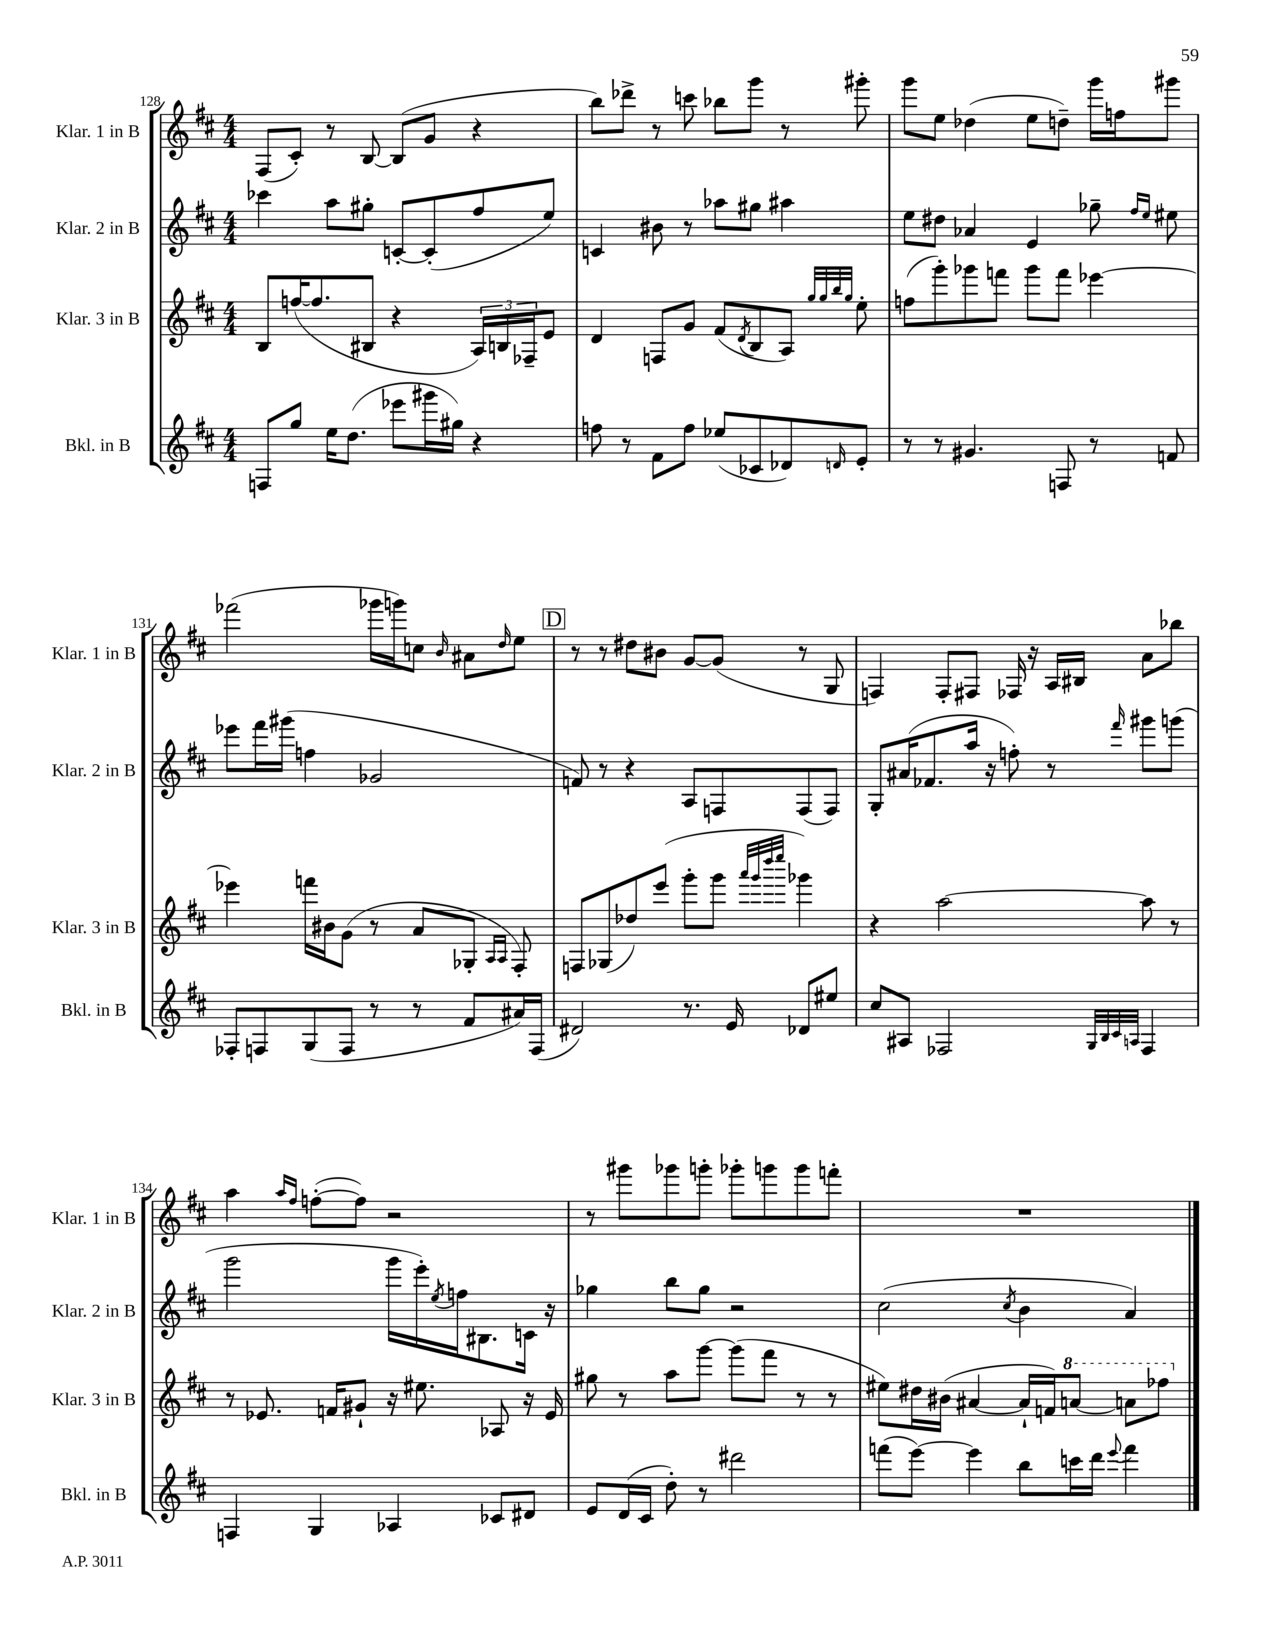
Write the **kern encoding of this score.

**kern	**kern	**kern	**kern
*staff4	*staff3	*staff2	*staff1
*clefG2	*clefG2	*clefG2	*clefG2
*k[f#c#]	*k[f#c#]	*k[f#c#]	*k[f#c#]
*M4/4	*M4/4	*M4/4	*M4/4
8F	8B	4ccc-	(8F#
8gg	([16ff	.	8c#')
.	8.ff]	.	.
16ee	.	8aa	8r
(8.dd	.	.	.
.	8B#	8gg#'	[8B
8eee-	4r	[8c'	(8B]
16ggg#	.	(8c']	8g
16gg#)	.	.	.
4r	24A)	8ff#	4r
.	24B	.	.
.	24F-~	.	.
.	8e	8ee)	.
=	=	=	=
8ff	4d	4c	8bb)
8r	.	.	8ddd-^
8f#	8F	8b#	8r
8ff	8g	8r	8ccc
(8ee-	(8f#	8aa-	8bb-
.	8qd	.	.
8c-	8B	8gg#	8ggg
8d-)	8A)	4aa#	8r
.	32qqgg	.	.
.	32qqgg	.	.
.	32qqbb	.	.
16qqd	32qqgg	.	.
8e'	8ee'	.	8ggg#'
=	=	=	=
8r	(8ff	8ee	8ggg
8r	8ggg')	8dd#	8ee
4.g#	8ggg-	4a-	(4dd-
.	8fff	.	.
.	8ggg-	4e	8ee
8F	8fff	.	8dd~)
8r	[4eee-	8gg-~	16ggg
.	.	.	16ff
.	.	16qqff#	.
.	.	16qqee	.
8f	.	8ee#	8ggg#
=	=	=	=
8F-'	4eee-]	8eee-	(2fff-
8F	.	16fff#	.
.	.	(16ggg#	.
(8G	16fff	4ff	.
.	16b#	.	.
8F	(8g	.	.
8r	8r	2g-	16ggg-
.	.	.	16ggg)
8r	8a	.	8cc
.	.	.	16qqb
8f#	8G-'	.	8a#
.	16qqA	.	.
.	16qqA	.	16qqdd
16a#)	8F#')	.	8ee
(16F	.	.	.
=	=	=	=
2d#)	8F	8f)	8r
.	(8G-	8r	8r
.	8dd-)	4r	8dd#
.	(8eee	.	8b#
8.r	8ggg'	8A	[8g
.	8ggg	8F	(8g]
16e	.	.	.
.	32qqaaa	.	.
.	32qqggg	.	.
.	32qqdddd	.	.
.	32qqeeee	.	.
8d-	4ggg-)	(8F	8r
8ee#	.	8F)	8G
=	=	=	=
8cc#	4r	8G'	4F)
8A#	.	(16a#	.
.	.	8.f-	.
2F-	[2aa	.	8F'
.	.	16aa	8F#
.	.	16r	.
.	.	8ff')	16F-
.	.	.	16r
.	.	8r	16A
.	.	.	16B#
32qqG	.	.	.
32qqB	.	.	.
32qqc#	.	.	.
32qqA	.	16qqfff#	.
4F-	8aa]	8ggg#	8a
.	8r	(8ggg	8bb-
=	=	=	=
4F	8r	2ggg	4aa
.	8.e-	.	.
.	.	.	16qqaa
.	.	.	16qqff#
4G	.	.	([8ff'
.	16f	.	.
.	8g#`	.	8ff])
4A-	16r	16ggg	2r
.	8.ee#	16eee')	.
.	.	8qee	.
.	.	16ff	.
.	.	8.B#	.
8c-	8A-	.	.
8d#	16r	16c	.
.	16e-	16r	.
=	=	=	=
8e	8gg#	4gg-	8r
(16d	8r	.	8ggg#
16c#	.	.	.
8dd')	8aa	8bb	8ggg-
8r	[8ggg	8gg-	8ggg'
2ddd#	(8ggg]	2r	8ggg-'
.	8fff#	.	8ggg
.	8r	.	8ggg
.	8r	.	8fff'
=	=	=	=
(8fff	8ee#)	(2cc#	1r
[8eee)	16dd#	.	.
.	(16b#	.	.
4eee]	[4a#	.	.
.	.	8qcc#	.
8bb	16a#`]	4b	.
.	16f)	.	.
16ccc	[8aa	.	.
16ddd	.	.	.
8qqeee	.	.	.
4fff	8aa]	4a)	.
.	8fff-	.	.
==	==	==	==
*-	*-	*-	*-
